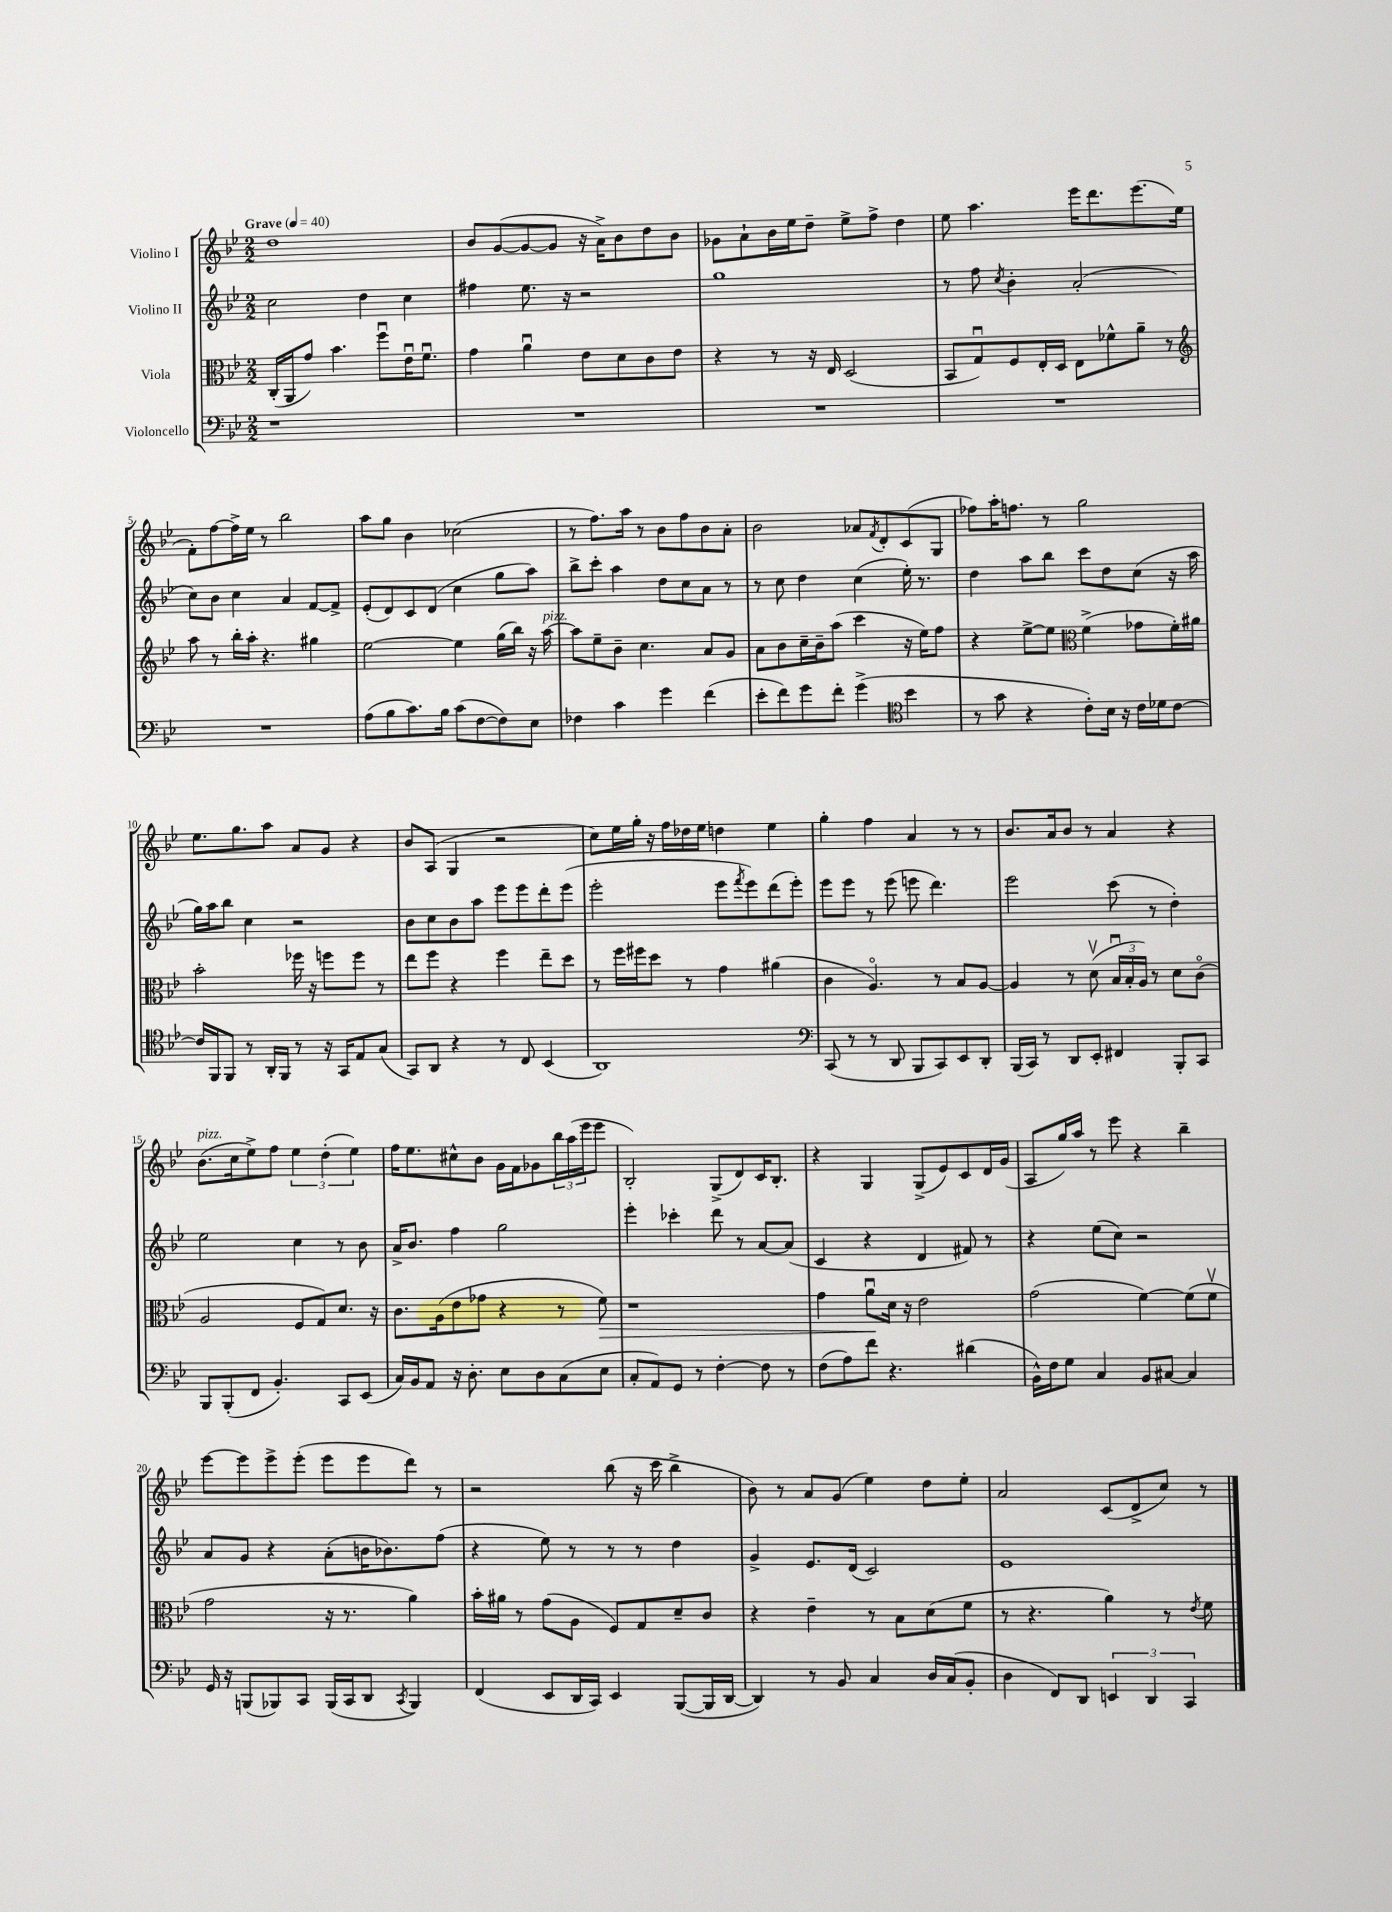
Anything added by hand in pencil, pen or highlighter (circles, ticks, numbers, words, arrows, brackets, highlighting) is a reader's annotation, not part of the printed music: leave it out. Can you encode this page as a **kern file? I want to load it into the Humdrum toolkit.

**kern	**kern	**dynam	**kern	**kern
*part4	*part3	*part3	*part2	*part1
*staff4	*staff3	*staff3	*staff2	*staff1
*I"Violoncello	*I"Viola	*	*I"Violino II	*I"Violino I
*clefF4	*clefC3	*	*clefG2	*clefG2
*k[b-e-]	*k[b-e-]	*	*k[b-e-]	*k[b-e-]
*M2/2	*M2/2	*	*M2/2	*M2/2
*MM40	*MM40	*	*MM40	*MM40
=1	=1	=1	=1	=1
!	!	!	!	!LO:TX:a:B:t=Grave
1r	(16C'/LL	.	2cc\	1dd
.	16AA/J	.	.	.
.	8g/J)	.	.	.
.	4.b-\	.	.	.
.	.	.	4dd\	.
.	8ffu\L	.	.	.
.	16e-u\K	.	4cc\	.
.	8.fu\J	.	.	.
=2	=2	=2	=2	=2
1r	4g\	.	4ff#X\	8b-/L
.	.	.	.	([8g/
.	4au\	.	8.ee-\	8g/_
.	.	.	.	8g/J]
.	.	.	16r	.
.	8e-\L	.	2r	16r
.	.	.	.	16a^\KL)
.	8d\	.	.	8b-\
.	8c\	.	.	8dd\
.	8e-\J	.	.	8b-\J
=3	=3	=3	=3	=3
1r	4r	.	1gg	8g-X\L
.	.	.	.	8a`\
.	8r	.	.	16b-\L
.	.	.	.	16ee-\J
.	16r	.	.	8dd~\J
.	16E-/	.	.	.
.	(2D/	.	.	8ee-^\L
.	.	.	.	8ff^\J
.	.	.	.	4dd\
=4	=4	=4	=4	=4
1r	8BB-/L	.	8r	8ee-\
.	8Gu/)	.	8ff\	4.aa\
.	.	.	8qcc/	.
.	8F/	.	4b-'\	.
.	16E-'/L	.	.	.
.	16D/JJ	.	.	.
.	8E-\L	.	(2a'/	16eee-\KL
.	.	.	.	8.ddd\
.	8f-X^^\	.	.	.
.	8a~\J	.	.	(8.eee-\
.	8r	.	.	.
.	.	.	.	16ee-\Jk
!!LO:LB:g=z
=5	=5	=5	=5	=5
*	*clefG2	*	*	*
1r	8aa\	.	8cc\L)	8f'\L)
.	8r	.	8b-\J	[8ff\
.	16bb-'\LL	.	4cc\	16ff^\L]
.	16aa'\JJ	.	.	16ee-\JJ
.	4.r	.	.	8r
.	.	.	4a/	2bb-\
.	4gg#X\	.	[8f/L	.
.	.	.	8f^/J]	.
=6	=6	=6	=6	=6
(8A\L	[2ee-\	.	(8e-'/L	8aa\L
8B-\	.	.	8d/)	8gg\J
8.c\)	.	.	8c/	4b-\
.	.	.	(8d/J	.
16B-\Jk	.	.	.	.
(8c\L	4ee-\]	.	4cc\	(2cc-X\
[8F\	.	.	.	.
8F\])	(16gg\LL	.	8gg\L	.
.	16bb-\JJ)	.	.	.
8E-\J	16r	.	8aa\J)	.
!	!LO:TX:a:i:t=pizz.	!	!	!
.	[16aa\	.	.	.
=7	=7	=7	=7	=7
4F-X\	8aa\L]	.	8bb-^\L	8r
.	8ee-~\	.	8ccc'\J	8.ff\L)
4c\	8b-~\J	.	4aa\	.
.	.	.	.	16aa\Jk
.	4.cc\	.	.	8r
4g\	.	.	8dd\L	8b-\L
.	.	.	8cc\	8ff\
(4f\	8a/L	.	8a\J	8b-\
.	8g/J	.	8r	8a'\J
=8	=8	=8	=8	=8
8e-'\L	8a\L	.	8r	2b-\
8f\)	8b-\	.	8cc\	.
8g\	16cc~\L	.	4dd\	.
.	16b-~\J	.	.	.
8f'\J	(8aa\J	.	.	.
(4g^\	4ccc\	.	(4cc\	8a-X/L
.	.	.	.	8qf/
.	.	.	.	8d'/
*clefC4	*	*	*	*
4b-\	16r	.	16ee-'\)	(8c/
.	16ee-\KL)	.	8.r	.
.	8ff\J	.	.	8G/J
=9	=9	=9	=9	=9
8r	4r	.	4dd\	8ff-X\L)
8g\	.	.	.	16aa'\K
.	.	.	.	8.ffn\J
4r	[8ee-^\L	.	8aa\L	.
.	8ee-\J]	.	8bb-\J	8r
*	*clefC3	*	*	*
8c'\L)	(4f^\	.	8ccc\L	2gg\
16B-\Jk	.	.	8dd\	.
16r	.	.	.	.
16c\LL	8g-X\L	.	(8cc\J	.
16d-X\J	.	.	.	.
[8c\J	16f'\L)	.	16r	.
.	16a#X\JJ	.	16aa\	.
!!LO:LB:g=z
=10	=10	=10	=10	=10
16c/LL]	2b-'\	.	16gg\LL)	8.ee-\L
16FF/J	.	.	16aa\J	.
8FF/J	.	.	8bb-\J	.
.	.	.	.	8.gg\
8r	.	.	4cc\	.
16AA'/LL	.	.	.	8aa\J
16FF/JJ	.	.	.	.
8r	16ff-X\	.	2r	8a/L
.	16r	.	.	.
16r	8ffn\L	.	.	8g/J
16GG/KL	.	.	.	.
8E-/	8ff\J	.	.	4r
(8G/J	8r	.	.	.
=11	=11	=11	=11	=11
8GG/L)	8ee-\L	.	8b-\L	8b-/L
8AA/J	8ff\J	.	8cc\	(8A/J
4r	4r	.	8b-\	4G/
.	.	.	8aa\J	.
8r	4ff\	.	8eee-\L	2r
8C/	.	.	8eee-\	.
(4BB-/	8ee-~\L	.	8ddd'\	.
.	8dd\J	.	(8eee-\J	.
=12	=12	=12	=12	=12
1AA)	8r	.	2eee-'\	8cc\L)
.	16ff\LL	.	.	16ee-\L
.	16ff#X\J	.	.	16gg'\JJ
.	8dd\J	.	.	16r
.	.	.	.	16ff\LL
.	8r	.	.	16dd-X\
.	.	.	.	16ee-\JJ
.	4g\	.	8eee-\L	4ddn\
.	.	.	8qfff/	.
.	.	.	8eee-\)	.
.	(4a#X\	.	(8ddd\	4ee-\
.	.	.	8eee-'\J)	.
=13	=13	=13	=13	=13
*clefF4	*	*	*	*
(8CC/	4c\	.	8eee-\L	4gg'\
8r	.	.	8eee-\J	.
8r	4.A/)	.	8r	4ff\
8DD/	.	.	(8eee-\	.
8BBB-/L	.	.	8eeen\	4a/
8CC/)	8r	.	4.ddd\)	.
8EE-/	8B-/L	.	.	8r
8DD'/J	[8A/J	.	.	8r
=14	=14	=14	=14	=14
(16BBB-/LL	4A/]	.	2eee-\	8.b-/L
16CC/JJ)	.	.	.	.
8r	.	.	.	.
.	.	.	.	16a/k
8DD/L	8r	.	.	8b-/J
8EE-'/J	(8dv\	.	.	8r
4FF#X/	24B-u/LL	.	(8ccc\	4a/
.	24B-'/	.	.	.
.	24A/JJ)	.	.	.
.	8r	.	8r	.
8BBB-'/L	8d\L	.	4dd'\)	4r
8CC/J	(8c\J	.	.	.
!!LO:LB:g=z
=15	=15	=15	=15	=15
!	!	!	!	!LO:TX:a:i:t=pizz.
8BBB-/L	2A/	.	2ee-\	(8.b-\L
(8BBB-'/	.	.	.	.
.	.	.	.	16cc\k
8FF/J	.	.	.	8ee-^\)
4.BB-'/)	.	.	.	8ff\J
.	8F/L	.	4cc\	6ee-\
.	8G/)	.	.	.
.	.	.	.	(6dd'\
8CC/L	8.d/J	.	8r	.
.	.	.	.	6ee-\)
(8EE-/J	.	.	8b-\	.
.	16r	.	.	.
=16	=16	=16	=16	=16
16C/LL)	8.c\L	.	16a^/KL	16ff\KL
16BB-/J	.	.	8.b-/J	8.ee-\
8AA/J	.	.	.	.
.	(16A\k	.	.	.
16r	8e-\	.	4ff\	8cc#X^^\
8.D'\	.	.	.	.
.	8g-X\J	.	.	8b-\J
8E-\L	4r	.	2gg\	16g\LL
.	.	.	.	16f\J
8D\	.	.	.	8g-X\
(8C\	8r	.	.	24bb-\L
.	.	.	.	(24aa\
.	.	.	.	24eee-\J
!	!	!LO:HP:b	!	!
8E-\J	8f\)	>	.	8eee-\J
=17	=17	=17	=17	=17
8C'/L	1r	.	4eee-'\	2B-'/)
8AA/)	.	.	.	.
8GG/J	.	.	4ccc-X'\	.
8r	.	.	.	.
[4F'\	.	.	8ddd\	(8G^/L
.	.	.	8r	8d/)
8F\]	.	.	[8a/L	16c/K
.	.	.	.	8.B-'/J
8r	.	.	(8a/J]	.
=18	=18	=18	=18	=18
(8F\L	4g\	.	4c/	4r
8A\)	.	.	.	.
8f\J	8au\L	.	4r	4G/
4.r	16d\Jk	]	.	.
.	16r	.	.	.
.	2e-\	.	4d/	(8G^/L
.	.	.	.	8e-/)
(4d#X\	.	.	8f#X/)	8c/
.	.	.	8r	16d/L
.	.	.	.	(16g/JJ
=19	=19	=19	=19	=19
16BB-^^\LL)	(2g\	.	4r	8A/L
16F\J	.	.	.	.
8G\J	.	.	.	16gg/L)
.	.	.	.	16aa/JJ
4C/	.	.	(8ee-\L	8r
.	.	.	8cc\J)	8eee-\
8BB-/L	[4f\)	.	2r	4r
[8C#X/J	.	.	.	.
4C#/]	(8f\L]	.	.	4bb-~\
.	8fv\J	.	.	.
!!LO:LB:g=z
=20	=20	=20	=20	=20
16GG/	2g\	.	8a/L	[8eee-\L
16r	.	.	.	.
(8BBBn/L	.	.	8g/J	8eee-\]
8BBB-X/)	.	.	4r	8eee-^\
8CC/J	.	.	.	(8eee-'\J
(16BBB-/LL	16r	.	(8a'\L	8eee-\L
16CC/J	8.r	.	.	.
8DD/J	.	.	16bn\K	8eee-\
.	.	.	8.b-X\)	.
8qCC/	.	.	.	.
4BBB-/)	4a\)	.	.	8ddd\J)
.	.	.	(8ff\J	8r
=21	=21	=21	=21	=21
(4FF/	16b-'\LL	.	4r	2r
.	16a#X\JJ	.	.	.
.	8r	.	.	.
8EE-/L	(8g\L	.	8ee-\)	.
16DD/L	8A\J	.	8r	.
16CC/JJ)	.	.	.	.
4EE-/	8F/L)	.	8r	(8bb-\
.	8G/	.	8r	16r
.	.	.	.	16ccc\
([8BBB-/L	8d~/	.	4dd\	4bb-^\
16BBB-/L]	8c/J	.	.	.
[16DD/JJ	.	.	.	.
=22	=22	=22	=22	=22
4DD/])	4r	.	4g^/	8b-\)
.	.	.	.	8r
8r	4e-~\	.	8.e-/L	8a/L
8BB-/	.	.	.	(8g/J
.	.	.	(16d/Jk	.
4C/	8r	.	2c/)	4ee-\)
.	8B-\L	.	.	.
16D/LL	(8d\	.	.	8dd\L
(16C/J	.	.	.	.
8BB-'/J	8f\J	.	.	8ee-'\J
=23	=23	=23	=23	=23
4D\	8r	.	1e-	2a/
.	4.r	.	.	.
8FF/L)	.	.	.	.
8DD/J	.	.	.	.
6EEn/	4a\)	.	.	(8c/L
.	.	.	.	8d^/
6DD/	.	.	.	.
.	8r	.	.	8cc/J)
6CC/	.	.	.	.
.	8qe-/	.	.	.
.	8f\	.	.	8r
==	==	==	==	==
*-	*-	*-	*-	*-
